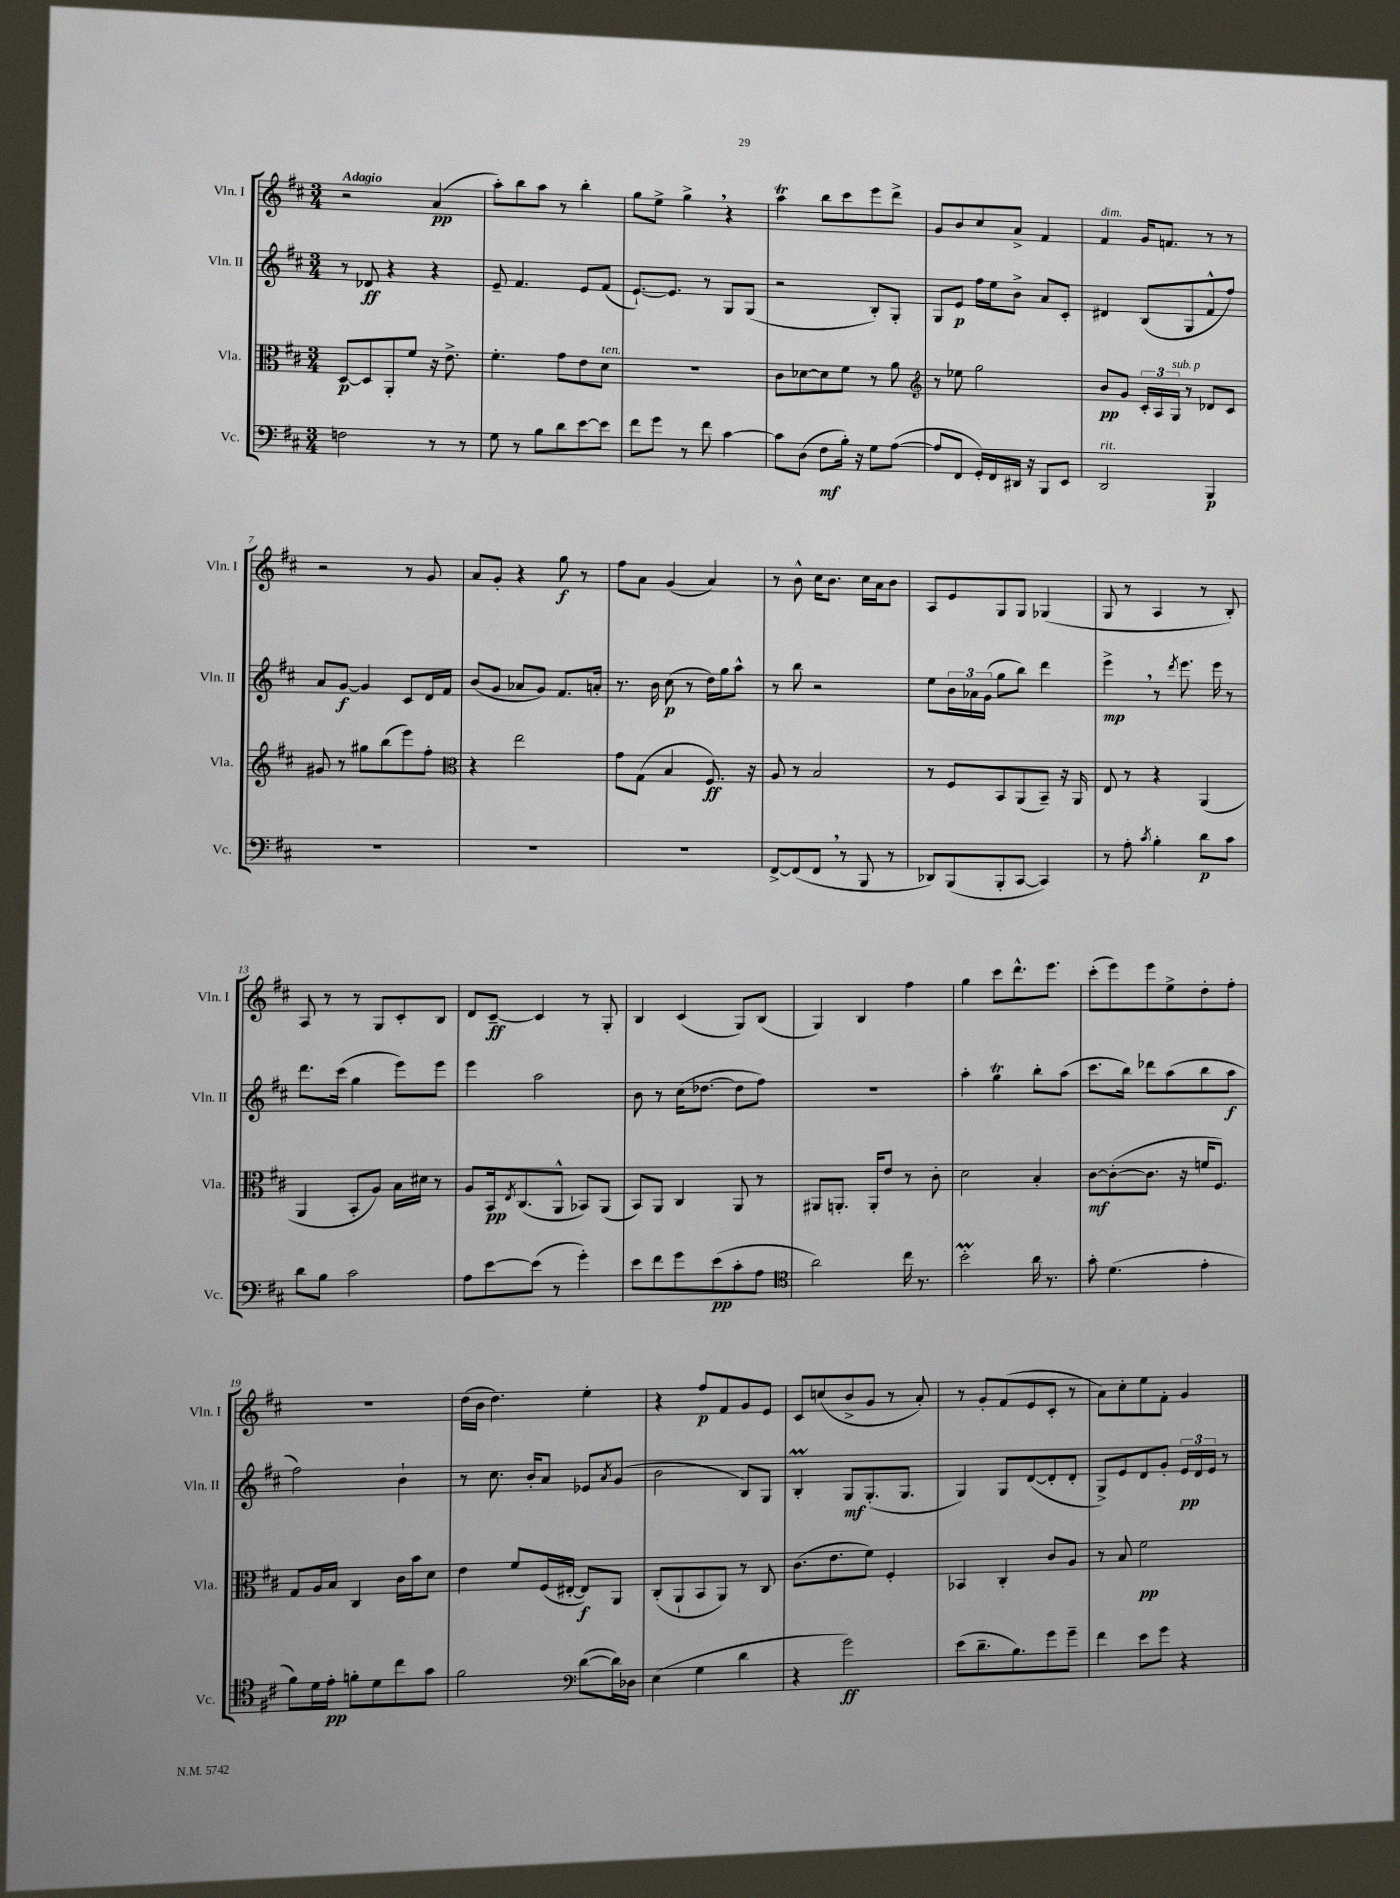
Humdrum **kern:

**kern	**dynam	**kern	**dynam	**kern	**dynam	**kern	**dynam
*part4	*part4	*part3	*part3	*part2	*part2	*part1	*part1
*staff4	*staff4	*staff3	*staff3	*staff2	*staff2	*staff1	*staff1
*I"Vc.	*	*I"Vla.	*	*I"Vln. II	*	*I"Vln. I	*
*I'Vc.	*	*I'Vla.	*	*I'Vln. II	*	*I'Vln. I	*
*clefF4	*	*clefC3	*	*clefG2	*	*clefG2	*
*k[f#c#]	*	*k[f#c#]	*	*k[f#c#]	*	*k[f#c#]	*
*M3/4	*	*M3/4	*	*M3/4	*	*M3/4	*
=1	=1	=1	=1	=1	=1	=1	=1
!	!	!	!	!	!	!LO:TX:a:B:t=Adagio	!
2Fn\	.	[8D/L	p	8r	.	2r	.
.	.	8D/]	.	8d-X/	ff	.	.
.	.	8AA'/	.	4r	.	.	.
.	.	8f#/J	.	.	.	.	.
8r	.	16r	.	4r	.	(4a/	pp
.	.	8.e^\	.	.	.	.	.
8r	.	.	.	.	.	.	.
=2	=2	=2	=2	=2	=2	=2	=2
8G\	.	4.f#'\	.	8e~/	.	8aa'\L)	.
8r	.	.	.	4.f#/	.	8bb\	.
8B\L	.	.	.	.	.	8aa\J	.
8d\	.	8g\L	.	.	.	8r	.
[8e\	.	8e\	.	8e/L	.	4bb'\	.
!	!	!LO:TX:a:i:t=ten.	!	!	!	!	!
8e\J]	.	8d\J	.	(8f#/J	.	.	.
=3	=3	=3	=3	=3	=3	=3	=3
8f#\L	.	2.r	.	[8.e`/L)	.	8gg\L	.
8g\J	.	.	.	.	.	8ee^\J	.
.	.	.	.	8.e/J]	.	.	.
8r	.	.	.	.	.	4gg^,\	.
8f#\	.	.	.	8r	.	.	.
[4c#\	.	.	.	8G/L	.	4r	.
.	.	.	.	(8G/J	.	.	.
=4	=4	=4	=4	=4	=4	=4	=4
8c#\L]	.	8c#\L	.	2r	.	4aaT\	.
(8D\J	.	[8d-X\	.	.	.	.	.
8F#\L	mf	8d-\]	.	.	.	8bb\L	.
16B'\Jk)	.	8f#\J	.	.	.	8ccc#\	.
16r	.	.	.	.	.	.	.
8G\L	.	8r	.	8B'/L)	.	8eee\	.
([8A\J	.	8a\	.	8G'/J	.	8ddd^\J	.
=5	=5	=5	=5	=5	=5	=5	=5
*	*	*clefG2	*	*	*	*	*
8A/L]	.	8r	.	8G/L	.	8g/L	.
8FF#/J	.	8ee-X\	.	8e/J	p	8b/	.
16GG'/LL)	.	2gg\	.	16ff#\LL	.	8cc#/	.
16FF#/	.	.	.	16ee\J	.	.	.
16DD#X/JJ	.	.	.	8b^\J	.	8a^/J	.
16r	.	.	.	.	.	.	.
8BBB/L	.	.	.	8a/L	.	4f#/	.
8EE/J	.	.	.	8c#'/J	.	.	.
=6	=6	=6	=6	=6	=6	=6	=6
!	!	!	!	!	!	!LO:TX:a:i:t=dim.	!
!LO:TX:a:i:t=rit.	!	!	!	!	!	!	!
2DD/	.	8b/L	pp	4d#X/	.	4f#/	.
.	.	8g/J	.	.	.	.	.
.	.	24c#'/LL	.	(8B/L	.	16g/KL	.
.	.	24A/	.	.	.	.	.
.	.	.	.	.	.	8.fn/J	.
!	!	!LO:TX:a:i:t=sub. p	!	!	!	!	!
.	.	24G/JJ	.	.	.	.	.
.	.	8r	.	8G/	.	.	.
4BBB/	p	8d-X/L	.	8f#^^/	.	8r	.
.	.	8c#/J	.	8ff#/J)	.	8r	.
!!LO:LB:g=z
=7	=7	=7	=7	=7	=7	=7	=7
2.r	.	8g#X/	.	8a/L	.	2r	.
.	.	8r	.	[8g/J	f	.	.
.	.	8gg#X\L	.	4g/]	.	.	.
.	.	(8bb\	.	.	.	.	.
.	.	8eee\)	.	8c#/L	.	8r	.
.	.	8ff#'\J	.	16d/L	.	8g/	.
.	.	.	.	16f#/JJ	.	.	.
=8	=8	=8	=8	=8	=8	=8	=8
*	*	*clefC3	*	*	*	*	*
2.r	.	4r	.	(8b/L	.	8a/L	.
.	.	.	.	8g/J	.	8g'/J	.
.	.	2ee\	.	8a-X/L	.	4r	.
.	.	.	.	8g/J)	.	.	.
.	.	.	.	8.f#/L	.	8gg\	f
.	.	.	.	.	.	8r	.
.	.	.	.	16an'/Jk	.	.	.
=9	=9	=9	=9	=9	=9	=9	=9
2.r	.	8g\L	.	8.r	.	8ff#\L	.
.	.	(8G\J	.	.	.	8a\J	.
.	.	.	.	16b\	.	.	.
.	.	4B/	.	(8cc#\	p	(4g/	.
.	.	.	.	8r	.	.	.
.	.	8.F#/)	ff	16dd\LL)	.	4a/)	.
.	.	.	.	16gg\J	.	.	.
.	.	.	.	8aa^^\J	.	.	.
.	.	16r	.	.	.	.	.
=10	=10	=10	=10	=10	=10	=10	=10
[8FF#^/L	.	8A/	.	8r	.	8r	.
(8FF#/]	.	8r	.	8bb\	.	8b^^\	.
8FF#,/J	.	2B/	.	2r	.	16cc#\KL	.
.	.	.	.	.	.	8.b\J	.
8r	.	.	.	.	.	.	.
8BBB/	.	.	.	.	.	16cc#\LL	.
.	.	.	.	.	.	16a\J	.
8r	.	.	.	.	.	8b\J	.
=11	=11	=11	=11	=11	=11	=11	=11
8DD-X/L)	.	8r	.	8ee\L	.	8A/L	.
(8BBB/	.	8F#/L	.	24b\L	.	8e/	.
.	.	.	.	24a-X\	.	.	.
.	.	.	.	(24g\JJ	.	.	.
8BBB'/	.	8BB/	.	8gg\L	.	8G/	.
[8CC#/J	.	(8AA/	.	8bb\J)	.	8G/J	.
4CC#/])	.	8BB~/J)	.	4ddd\	.	(4G-X/	.
.	.	16r	.	.	.	.	.
.	.	16AA/	.	.	.	.	.
=12	=12	=12	=12	=12	=12	=12	=12
8r	.	8E/	.	4eee^,\	mp	8G/	.
8A'\	.	8r	.	.	.	8r	.
8qc#/	.	.	.	.	.	.	.
4B'\	.	4r	.	8r	.	4A/	.
.	.	.	.	8qddd/	.	.	.
.	.	.	.	8.eee\	.	.	.
8d\L	p	(4AA/	.	.	.	8r	.
.	.	.	.	16eee\	.	.	.
8c#\J	.	.	.	8r	.	8B'/)	.
!!LO:LB:g=z
=13	=13	=13	=13	=13	=13	=13	=13
8d\L	.	4AA/	.	8.ddd\L	.	8A/	.
8B\J	.	.	.	.	.	8r	.
.	.	.	.	(16ccc#\Jk	.	.	.
2c#\	.	8BB'/L	.	4gg\	.	8r	.
.	.	8A/J)	.	.	.	8G/L	.
.	.	16B\LL	.	8eee\L)	.	8c#'/	.
.	.	16d#X\JJ	.	.	.	.	.
.	.	8r	.	8eee\J	.	8B/J	.
=14	=14	=14	=14	=14	=14	=14	=14
8A\L	.	8A/L	.	4eee\	.	8d/L	.
[8e\	.	16BB/k	pp	.	.	[8c#~/J	ff
.	.	8qE/	.	.	.	.	.
.	.	(8.C#/	.	.	.	.	.
(8e\J]	.	.	.	2aa\	.	4c#/]	.
8r	.	8AA^^/J	.	.	.	.	.
4g'\)	.	8BB-X/L)	.	.	.	8r	.
.	.	(8AA/J	.	.	.	8G'/	.
=15	=15	=15	=15	=15	=15	=15	=15
8e\L	.	8BB/L)	.	8b\	.	4B/	.
8f#\	.	8AA/J	.	8r	.	.	.
8g\	.	4C#/	.	(16cc#\KL	.	(4c#/	.
.	.	.	.	[8.dd-X\J	.	.	.
(8e\	pp	.	.	.	.	.	.
8c#'\	.	8AA/	.	8dd-\L]	.	8G/L)	.
8A\J	.	8r	.	8ff#\J)	.	(8B/J	.
=16	=16	=16	=16	=16	=16	=16	=16
*clefC4	*	*	*	*	*	*	*
2a\)	.	8AA#X/L	.	2.r	.	4G/)	.
.	.	8.AAn'/J	.	.	.	.	.
.	.	.	.	.	.	4B/	.
.	.	16AA'/KL	.	.	.	.	.
.	.	8e/J	.	.	.	.	.
16cc#\	.	8r	.	.	.	4ff#\	.
8.r	.	.	.	.	.	.	.
.	.	8c#'\	.	.	.	.	.
=17	=17	=17	=17	=17	=17	=17	=17
2bM'\	.	2d\	.	4aa'\	.	4gg\	.
.	.	.	.	4ggT\	.	8ccc#\L	.
.	.	.	.	.	.	8.ddd^^\	.
16a\	.	4B'/	.	8bb'\L	.	.	.
8.r	.	.	.	.	.	8.eee\J	.
.	.	.	.	(8aa\J	.	.	.
=18	=18	=18	=18	=18	=18	=18	=18
8g'\	.	[8c#\L	mf	8.ccc#\L	.	(8ccc#'\L	.
(4.d\	.	(8c#'\_	.	.	.	8eee\)	.
.	.	.	.	16bb\Jk)	.	.	.
.	.	8.c#\J]	.	8ddd-X\L	.	8eee\	.
.	.	.	.	(8aa\	.	8ee^\	.
.	.	16r	.	.	.	.	.
4e'\	.	16fn/KL	.	8bb\	.	8dd'\	.
.	.	8.F#/J)	.	.	.	.	.
.	.	.	.	8aa\J	f	8ff#'\J	.
!!LO:LB:g=z
=19	=19	=19	=19	=19	=19	=19	=19
8f#\L)	.	8G/L	.	2ff#\)	.	2.r	.
16d\L	.	16A/L	.	.	.	.	.
16e'\JJ	pp	16B/JJ	.	.	.	.	.
8fn'\L	.	4C#/	.	.	.	.	.
8d\	.	.	.	.	.	.	.
8cc#\	.	16c#\LL	.	4b`\	.	.	.
.	.	16b\J	.	.	.	.	.
8g\J	.	8d\J	.	.	.	.	.
=20	=20	=20	=20	=20	=20	=20	=20
2f#\	.	4e\	.	8r	.	(16dd\LL	.
.	.	.	.	.	.	16b\JJ	.
.	.	.	.	8.cc#\	.	4.dd\)	.
.	.	8f#/L	.	.	.	.	.
.	.	.	.	16b'/KL	.	.	.
.	.	(16F#/L	.	8a/J	.	.	.
.	.	[16E#X'/JJ	.	.	.	.	.
*clefF4	*	*	*	*	*	*	*
([8d\L	.	8E#/L])	f	8e-X/L	.	4ee'\	.
.	.	.	.	8qa/	.	.	.
16d\L])	.	8AA/J	.	(8g/J	.	.	.
16D-X\JJ	.	.	.	.	.	.	.
=21	=21	=21	=21	=21	=21	=21	=21
(4E\	.	(8C#'/L	.	2b\	.	4r	.
.	.	8AA`/	.	.	.	.	.
4G\	.	8BB/	.	.	.	8ff#/L	p
.	.	8AA/J)	.	.	.	8f#/	.
4d\	.	8r	.	8B/L)	.	8g/	.
.	.	8C#/	.	8G/J	.	8e/J	.
=22	=22	=22	=22	=22	=22	=22	=22
4r	.	(8.c#\L	.	4BM'/	.	8c#/L	.
.	.	.	.	.	.	(8ccn/	.
.	.	8.e\	.	.	.	.	.
2g\)	ff	.	.	8G/L	mf	8b^/	.
.	.	8f#\J)	.	(8.G'/	.	8g/J	.
.	.	4F#'/	.	.	.	8r	.
.	.	.	.	8.G/J	.	.	.
.	.	.	.	.	.	8a'/)	.
=23	=23	=23	=23	=23	=23	=23	=23
(8e\L	.	4BB-X/	.	4G/)	.	8r	.
8.d~\	.	.	.	.	.	8g'/L	.
.	.	4C#'/	.	8G/L	.	(8f#/	.
8.B\)	.	.	.	.	.	.	.
.	.	.	.	([8d/	.	8e/	.
8g\	.	8c#/L	.	8d'/]	.	8c#'/J	.
8g~\J	.	8A/J	.	8d'/J	.	8r	.
=24	=24	=24	=24	=24	=24	=24	=24
4f#\	.	8r	.	8G^/L)	.	8a\L)	.
.	.	8B/	.	8e/	.	8cc#'\	.
8e\L	.	2f#\	pp	8d/	.	8ee\	.
8g\J	.	.	.	8g'/J	.	8f#'\J	.
4r	.	.	.	24e/LL	pp	4g/	.
.	.	.	.	24d/	.	.	.
.	.	.	.	24e/JJ	.	.	.
.	.	.	.	8r	.	.	.
==	==	==	==	==	==	==	==
*-	*-	*-	*-	*-	*-	*-	*-
